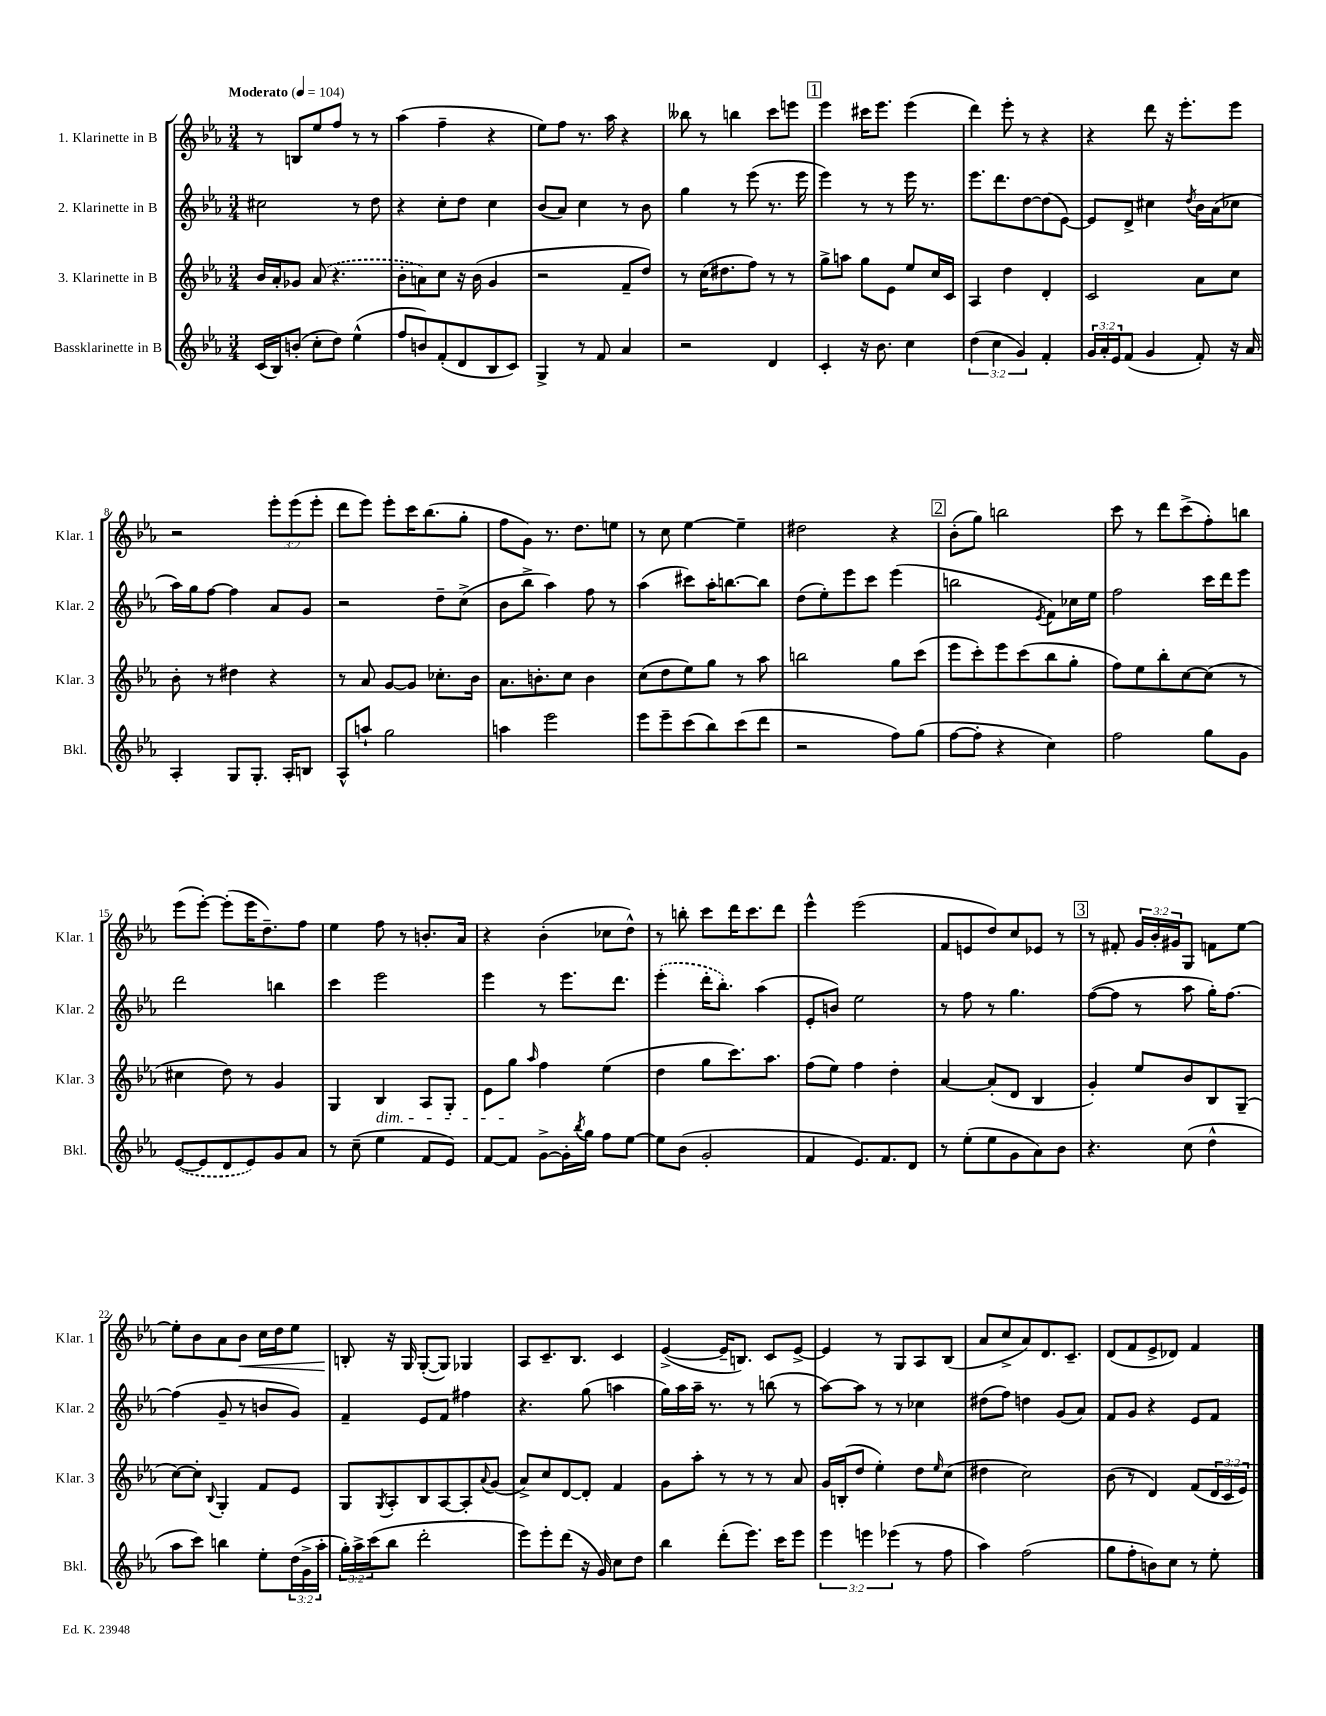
<<
\new StaffGroup <<
\new Staff = "s0" \with { instrumentName = "1. Klarinette in B" shortInstrumentName = "Klar. 1" } {
    \clef treble \key ees \major \numericTimeSignature \time 3/4 \override Staff.TupletNumber.text = #tuplet-number::calc-fraction-text \tempo "Moderato" 4 = 104
    r8 b8 ees''8 f''8 r8 r8 |
    aes''4( f''4-- r4 |
    ees''8) f''8 r8. aes''16 r4 |
    beses''8 r8 b''4 c'''8 e'''8 |
    \mark \markup { \box "1" } ees'''4 cis'''16 ees'''8. ees'''4( |
    d'''4) ees'''8-. r8 r4 |
    r4 d'''8 r16 ees'''8.-. ees'''8 |
    r2 \tuplet 3/2 { ees'''8-. ees'''8( ees'''8-. } |
    d'''8 ees'''8) ees'''8-. c'''16 bes''8.( g''8-. |
    f''8 g'8) r8. d''8. e''8 |
    r8 c''8 ees''4~ ees''4-- |
    dis''2 r4 |
    \mark \markup { \box "2" } bes'8-.( g''8) b''2 |
    c'''8 r8 d'''8 c'''8->( f''8-.) b''8 |
    ees'''8( ees'''8~-.) ees'''8-.( ees'''16 d''8.--) f''8 |
    ees''4 f''8 r8 b'8.-. aes'16 |
    r4 bes'4-.( ces''8 d''8-^) |
    r8 b''8-. c'''8 d'''16 c'''8. d'''8 |
    ees'''4-^ ees'''2( |
    f'8 e'8 d''8) c''8 ees'8 r8 |
    \mark \markup { \box "3" } r8 fis'8-. \tuplet 3/2 { g'16 bes'16-. gis'16 } g8 f'8 ees''8~ |
    ees''8-. bes'8 aes'8 bes'8\< c''16 d''16 ees''8 |
    b8-.\! r16 g16 g8~-.( g8) ges4 |
    aes8 c'8.-- bes8. c'4 |
    ees'4~->( ees'16-- b8.) c'8 ees'8~-> |
    ees'4 r8 g8 aes8 bes8( |
    aes'8 c''8-> aes'8) d'8. c'8.-- |
    d'8( f'8 ees'8-> des'8) f'4 \bar "|." |
}
\new Staff = "s1" \with { instrumentName = "2. Klarinette in B" shortInstrumentName = "Klar. 2" } {
    \clef treble \key ees \major \numericTimeSignature \time 3/4
    cis''2 r8 d''8 |
    r4 c''8-. d''8 c''4 |
    bes'8( aes'8) c''4 r8 bes'8 |
    g''4 r8 ees'''8( r8. ees'''16 |
    \mark \markup { \box "1" } ees'''4) r8 r8 ees'''16 r8. |
    ees'''8. d'''8. d''8~ d''8( ees'8~) |
    ees'8 d'8-> cis''4 \acciaccatura { d''8 } bes'16 aes'16( ces''8 |
    aes''16) g''16 f''8~ f''4 aes'8 g'8 |
    r2 d''8-- c''8->( |
    bes'8 bes''8-> aes''4) f''8 r8 |
    aes''4( cis'''8) aes''16-. b''8.~ b''8 |
    d''8( ees''8-.) ees'''8 c'''8 ees'''4( |
    \mark \markup { \box "2" } b''2 \acciaccatura { ees'8 } f'8) ces''16 ees''16 |
    f''2 c'''16 d'''16 ees'''8 |
    d'''2 b''4 |
    c'''4 ees'''2 |
    ees'''4 r8 ees'''8. d'''8. |
    \once \slurDashed ees'''4-.( d'''16-. bes''8.-.) aes''4( |
    ees'8-. b'8) ees''2 |
    r8 f''8 r8 g''4. |
    \mark \markup { \box "3" } f''8~( f''8 r8 aes''8 g''16-.) f''8.~ |
    f''4( g'8-- r8 b'8 g'8) |
    f'4-- ees'8 f'8 fis''4 |
    r4. g''8( a''4 |
    g''16) aes''16 aes''16-- r8. r8 b''8( r8 |
    aes''8~) aes''8 r8 r8 ces''4 |
    dis''8( f''8) d''4 g'8( aes'8) |
    f'8 g'8 r4 ees'8 f'8 \bar "|." |
}
\new Staff = "s2" \with { instrumentName = "3. Klarinette in B" shortInstrumentName = "Klar. 3" } {
    \clef treble \key ees \major \numericTimeSignature \time 3/4 \override Staff.TupletNumber.text = #tuplet-number::calc-fraction-text
    bes'16 aes'16-. ges'8 \once \slurDashed aes'8( r4. |
    bes'8-. a'8) c''8 r16 bes'16( g'4 |
    r2 f'8-- d''8) |
    r8 c''16( dis''8. f''8) r8 r8 |
    \mark \markup { \box "1" } g''8-> a''8 g''8 ees'8 ees''8 c''16 c'16 |
    aes4 d''4 d'4-. |
    c'2 aes'8 c''8 |
    bes'8-. r8 dis''4 r4 |
    r8 aes'8 g'8~ g'8 ces''8.-. bes'16 |
    aes'8. b'8.-. c''8 b'4 |
    c''8( d''8 ees''8) g''8 r8 aes''8 |
    b''2 g''8 c'''8( |
    \mark \markup { \box "2" } ees'''8 c'''8-.) ees'''8 c'''8( bes''8 g''8-. |
    f''8) ees''8 bes''8-. c''8~ c''8( r8 |
    cis''4 d''8) r8 g'4 |
    g4 bes4\dim aes8 g8-. |
    ees'8 g''8\! \grace { aes''16 } f''4 ees''4( |
    d''4 g''8 c'''8.) aes''8. |
    f''8( ees''8) f''4 d''4-. |
    aes'4~ aes'8-.( d'8 bes4 |
    \mark \markup { \box "3" } g'4-.) ees''8 bes'8 bes8 g8--( |
    c''8~) c''8-. \appoggiatura { bes8 } g4-. f'8 ees'8 |
    g8 \acciaccatura { g8 } aes8-. bes8 aes8~ aes8-. \appoggiatura { aes'8 } g'8( |
    aes'8->) c''8 d'8~ d'8-. f'4 |
    g'8 aes''8-. r8 r8 r8 aes'8 |
    g'16 b16-.( d''8 ees''4-.) d''8 \grace { ees''16 } c''8( |
    dis''4 c''2) |
    bes'8( r8 d'4) f'8( \tuplet 3/2 { d'16 c'16 ees'16) } \bar "|." |
}
\new Staff = "s3" \with { instrumentName = "Bassklarinette in B" shortInstrumentName = "Bkl." } {
    \clef treble \key ees \major \numericTimeSignature \time 3/4 \override Staff.TupletNumber.text = #tuplet-number::calc-fraction-text
    c'16( bes16) b'8-.( c''8-. d''8) ees''4-^( |
    f''8 b'8) f'8-.( d'8 bes8 c'8) |
    g4-> r8 f'8 aes'4 |
    r2 d'4 |
    \mark \markup { \box "1" } c'4-. r16 bes'8. c''4 |
    \tuplet 3/2 { d''4( c''4 g'4) } f'4-. |
    \tuplet 3/2 { g'16 aes'16-. ees'16 } f'8( g'4 f'8-.) r16 aes'16 |
    aes4-. g8 g8.-. aes16-. b8 |
    aes8-^ a''8-! g''2 |
    a''4 ees'''2 |
    ees'''8 ees'''8-- c'''8( bes''8) c'''8( d'''8 |
    r2 f''8) g''8( |
    \mark \markup { \box "2" } f''8~ f''8-. r4 c''4) |
    f''2 g''8 g'8 |
    \once \slurDashed ees'8~( ees'8 d'8 ees'8) g'8 aes'8 |
    r8 c''8--( ees''4 f'8 ees'8) |
    f'8~ f'8 g'8~-> g'16-. \acciaccatura { bes''8 } g''16 f''8 ees''8~ |
    ees''8 bes'8( g'2-. |
    f'4 ees'8.) f'8. d'8 |
    r8 ees''8-.( ees''8 g'8 aes'8) bes'8 |
    \mark \markup { \box "3" } r4. c''8( d''4-^ |
    aes''8 c'''8) b''4 ees''8-. \tuplet 3/2 { d''16( g'16-> aes''16-. } |
    \tuplet 3/2 { g''16-.) aes''16-> c'''16( } bes''8 d'''2-. |
    ees'''8) ees'''8-. d'''8( r16 g'16) c''8 d''8 |
    bes''4 d'''8-.( ees'''8.) c'''16 ees'''8 |
    \tuplet 3/2 { ees'''4 e'''4 ees'''4( } r8 f''8 |
    aes''4) f''2( |
    g''8 f''8-. b'8) c''8 r8 ees''8-. \bar "|." |
}
>>
>>
